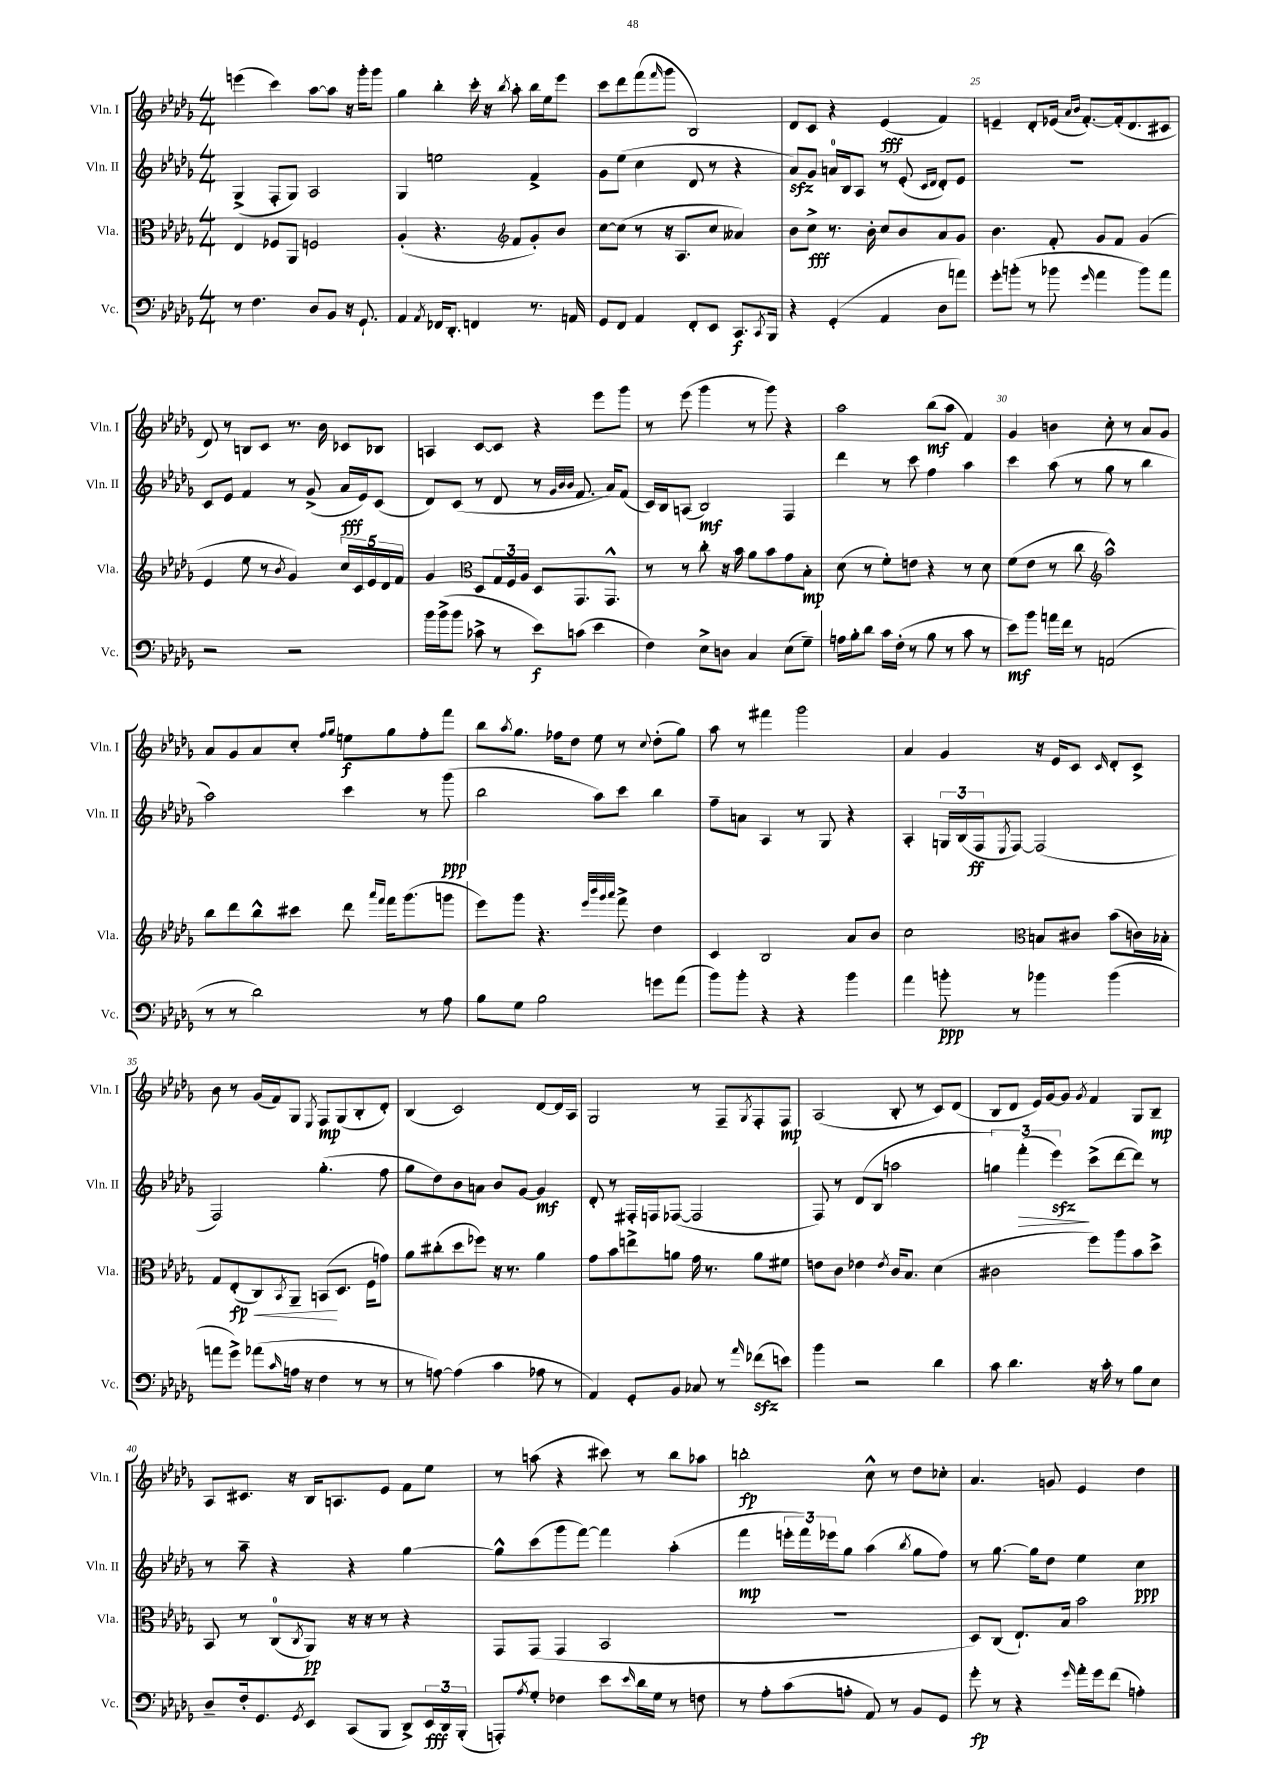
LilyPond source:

<<
\new StaffGroup <<
\new Staff = "s0" \with { instrumentName = "Vln. I" shortInstrumentName = "Vln. I" } {
    \clef treble \key des \major \numericTimeSignature \time 4/4
    e'''4( c'''4) aes''8~ aes''8 r16 ges'''16-. ges'''8 |
    ges''4 bes''4-. c'''16-. r16 \acciaccatura { bes''8 } aes''8-. bes''16 ees''16 ees'''8 |
    c'''8 des'''8 f'''8( \grace { f'''16 } ges'''8 bes2) |
    des'8 c'8 r4 ees'4\fff( f'4) |
    e'4-- des'8-. ees'16( \grace { aes'16 bes'16 } f'8.~-.) f'16-.( des'8. cis'8 |
    des'8) r8 b8 c'8 r8. bes'16 ces'8 bes8 |
    a4 c'8~ c'8 r4 ees'''8 ges'''8 |
    r8 ees'''8( ges'''4 r8 ges'''8) r4 |
    aes''2 bes''8\mf( aes''8 f'4) |
    ges'4 b'4 c''8-. r8 aes'8 ges'8 |
    aes'8 ges'8 aes'8 c''8-. \grace { f''16 ges''16 } e''8\f ges''8 f''8-. f'''8 |
    bes''8 \acciaccatura { aes''8 } ges''8. fes''16 des''8 ees''8 r8 \appoggiatura { c''8 } des''8-.( ges''8) |
    aes''8 r8 fis'''4 ges'''2 |
    aes'4 ges'4 r16 ees'16 c'8 \grace { c'16 } des'8-. c'8-> |
    bes'8 r8 ges'16( f'16) ges8 \acciaccatura { ees8 } f8\mp ges8( bes8-. des'8-.) |
    bes4( c'2) des'8~ des'16 aes16 |
    ges2 r8 f8-- \acciaccatura { ges8 } f8-. f8\mp |
    aes2( bes8-. r8 c'8) des'8( |
    bes8 des'8 ees'16) ges'16~ ges'8 \acciaccatura { ges'8 } f'4 ges8 bes8--\mp |
    aes8 cis'8. r16 bes16 a8. ees'8 f'8 ees''8 |
    r8 a''8( r4 cis'''8) r8 bes''8 aes''8 |
    b''2-.\fp c''8-^ r8 des''8 ces''8-. |
    aes'4. g'8 ees'4 des''4 \bar "|." |
}
\new Staff = "s1" \with { instrumentName = "Vln. II" shortInstrumentName = "Vln. II" } {
    \clef treble \key des \major \numericTimeSignature \time 4/4
    ges4->( f8-. ges8) aes2 |
    ges4 e''2 f'4-> |
    ges'8 ees''8( c''4 des'8 r8 r4 |
    aes'8\sfz) ges'8 a'16-0 bes16 aes8 r8 ees'8-.( \grace { c'16 des'16 } des'8-.) ees'8 |
    R1 |
    c'8 ees'8 f'4 r8 ges'8->( aes'16\fff ees'16) c'8( |
    des'8) c'8( r8 des'8 r8 \grace { ges'32 bes'32 bes'32 } f'8. aes'16) f'8( |
    c'16) bes16 a8( bes2\mf) f4 |
    des'''4 r8 c'''8 f''4 aes''4 |
    c'''4 aes''8( r8 ges''8 r8 bes''4 |
    aes''2) c'''4 r8 ges'''8\ppp( |
    bes''2 aes''8) c'''8 bes''4 |
    f''8-- a'8 aes4 r8 ges8 r4 |
    aes4-. \tuplet 3/2 { g16 bes16( f16\ff } \acciaccatura { ees8 } f8~) f2( |
    f2) ges''4.-.( f''8 |
    ges''8 des''8) bes'8 a'8 bes'8 ges'8~ ges'4\mf |
    des'8-. r8 fis16-. f16 fes8~( fes2 |
    f8) r8 des'8( bes8 a''2 |
    \tuplet 3/2 { g''4) f'''4-.\>( ees'''4\sfz\!) } c'''8->( des'''8~ des'''8) r8 |
    r8 aes''8-- r4 r4 ges''4~ |
    ges''8-^ c'''8( ges'''8 f'''8~) f'''4 aes''4-.( |
    f'''4\mp \tuplet 3/2 { e'''16-. f'''16) ees'''16 } ges''8 aes''4( \acciaccatura { bes''8 } ges''8 f''8) |
    r8 ges''8.~ ges''16 des''8 ees''4 c''4\ppp \bar "|." |
}
\new Staff = "s2" \with { instrumentName = "Vla." shortInstrumentName = "Vla." } {
    \clef alto \key des \major \numericTimeSignature \time 4/4
    ees4 fes8 aes,8 f2 |
    aes4-.( r4. \clef treble f'8 ges'8-.) bes'8 |
    c''8~ c''8( r8 r16 aes8. c''8 aeses'4) |
    bes'8 c''8->\fff r8. bes'16-. c''8 bes'8 aes'8 ges'8 |
    bes'4. f'8-. ges'8 f'8 ges'4( |
    ees'4 ees''8 r8 \acciaccatura { bes'8 } ges'4) \tuplet 5/4 { c''16 c'16 ees'16 des'16 f'16 } |
    ges'4 \clef alto des8 \tuplet 3/2 { ges16 f16 aes16 } des8 ges,8. ges,8.-^ |
    r8 r8 c''8-. r16 bes'16 aes'8 bes'8 ges'8 bes8-.\mp |
    des'8( r8 f'8-.) e'8 r4 r8 des'8 |
    f'8( ees'8 r8 c''8 \clef treble aes''2-^) |
    bes''8 des'''8 bes''8-^ cis'''8 des'''8 \grace { aes'''16 f'''16 } f'''16 ges'''8.( g'''8 |
    ees'''8) ges'''8 r4. \grace { ees'''32 bes'''32 ges'''32 aes'''32 } f'''8-> des''4 |
    c'4 bes2 aes'8 bes'8 |
    c''2 \clef alto b8 cis'8 bes'8( c'16) bes16-. |
    ges8 ees8-.\fp( c8\<) \acciaccatura { bes,8 } aes,8-- b,8\!( des8. f16 g'8) |
    aes'8 cis''8-.( des''8 fes''8) r16 r8. aes'4 |
    ges'8 bes'8 e''8-> a'8 ges'16 r8. a'8 fis'8 |
    e'8 c'8 ees'4 \acciaccatura { ees'8 } c'16 bes8. des'4( |
    cis'2 f''8) aes''8 bes'8 des''8-> |
    bes,8 r8 c8-0( \acciaccatura { c8 } aes,8\pp) r16 r16 r8 r4 |
    ges,8 ges,8( ges,4 bes,2 |
    R1 |
    des8) c8( ees8.-!) bes16 bes'2 \bar "|." |
}
\new Staff = "s3" \with { instrumentName = "Vc." shortInstrumentName = "Vc." } {
    \clef bass \key des \major \numericTimeSignature \time 4/4
    r8 f4. des8 bes,8 r16 ges,8.-! |
    aes,4 \acciaccatura { aes,8 } fes,16 des,8.-. f,4 r8. a,16 |
    ges,8 f,8 aes,4 f,8-. ees,8 c,8.\f \acciaccatura { c,8 } bes,,16 |
    r4 ges,4-.( aes,4 des8 a'8) |
    ges'8-. b'8-.( r8 bes'8 \grace { ges'16 } aes'4 bes'8) aes'8 |
    r2 r2 |
    bes'16 bes'16->( bes'8 ces'8-> r8 ees'8\f) c'8( ees'4 |
    f4) ees8-> d8 c4 ees8( ges8--) |
    a16 bes16-. des'8 c'16 f16-.( r8 bes8 r8 c'8 r8 |
    ees'8\mf) bes'8 a'16 f'16 r8 a,2( |
    r8 r8 des'2) r8 aes8 |
    bes8 ges8 bes2 g'8 aes'8( |
    bes'8) bes'8-. r4 r4 bes'4 |
    aes'4 b'8-.\ppp r8 bes'4 bes'4( |
    a'8 ges'8->) aes'8( \grace { c'16 } a16 r16 f4 r8 r8 |
    r8 a8~) a4( c'4 aes8 r8 |
    aes,4) ges,8-. bes,8 ces8 r8 \grace { aes'16 } fes'8\sfz( e'8) |
    bes'4 r2 des'4 |
    c'8 des'4. r16 c'16-. r8 bes8 ees8 |
    des8-- f16-. ges,8. \acciaccatura { ges,8 } ees,8 c,8( bes,,8 des,8->) \tuplet 3/2 { ees,16\fff des,16 bes,,16-.( } |
    a,,8-.) \acciaccatura { aes8 } ges8-. fes4 ees'8 \grace { ees'16 } des'16 ges16 r8 f8 |
    r8 aes8-. c'8( a8-. aes,8) r8 bes,8 ges,8 |
    ges'8-.\fp r8 r4 \grace { ges'16 } aes'16-. ges'16 f'8( a4-.) \bar "|." |
}
>>
>>
\layout { \context { \Score currentBarNumber = #21 \override BarNumber.break-visibility = ##(#f #t #t) barNumberVisibility = #(every-nth-bar-number-visible 5) } }
